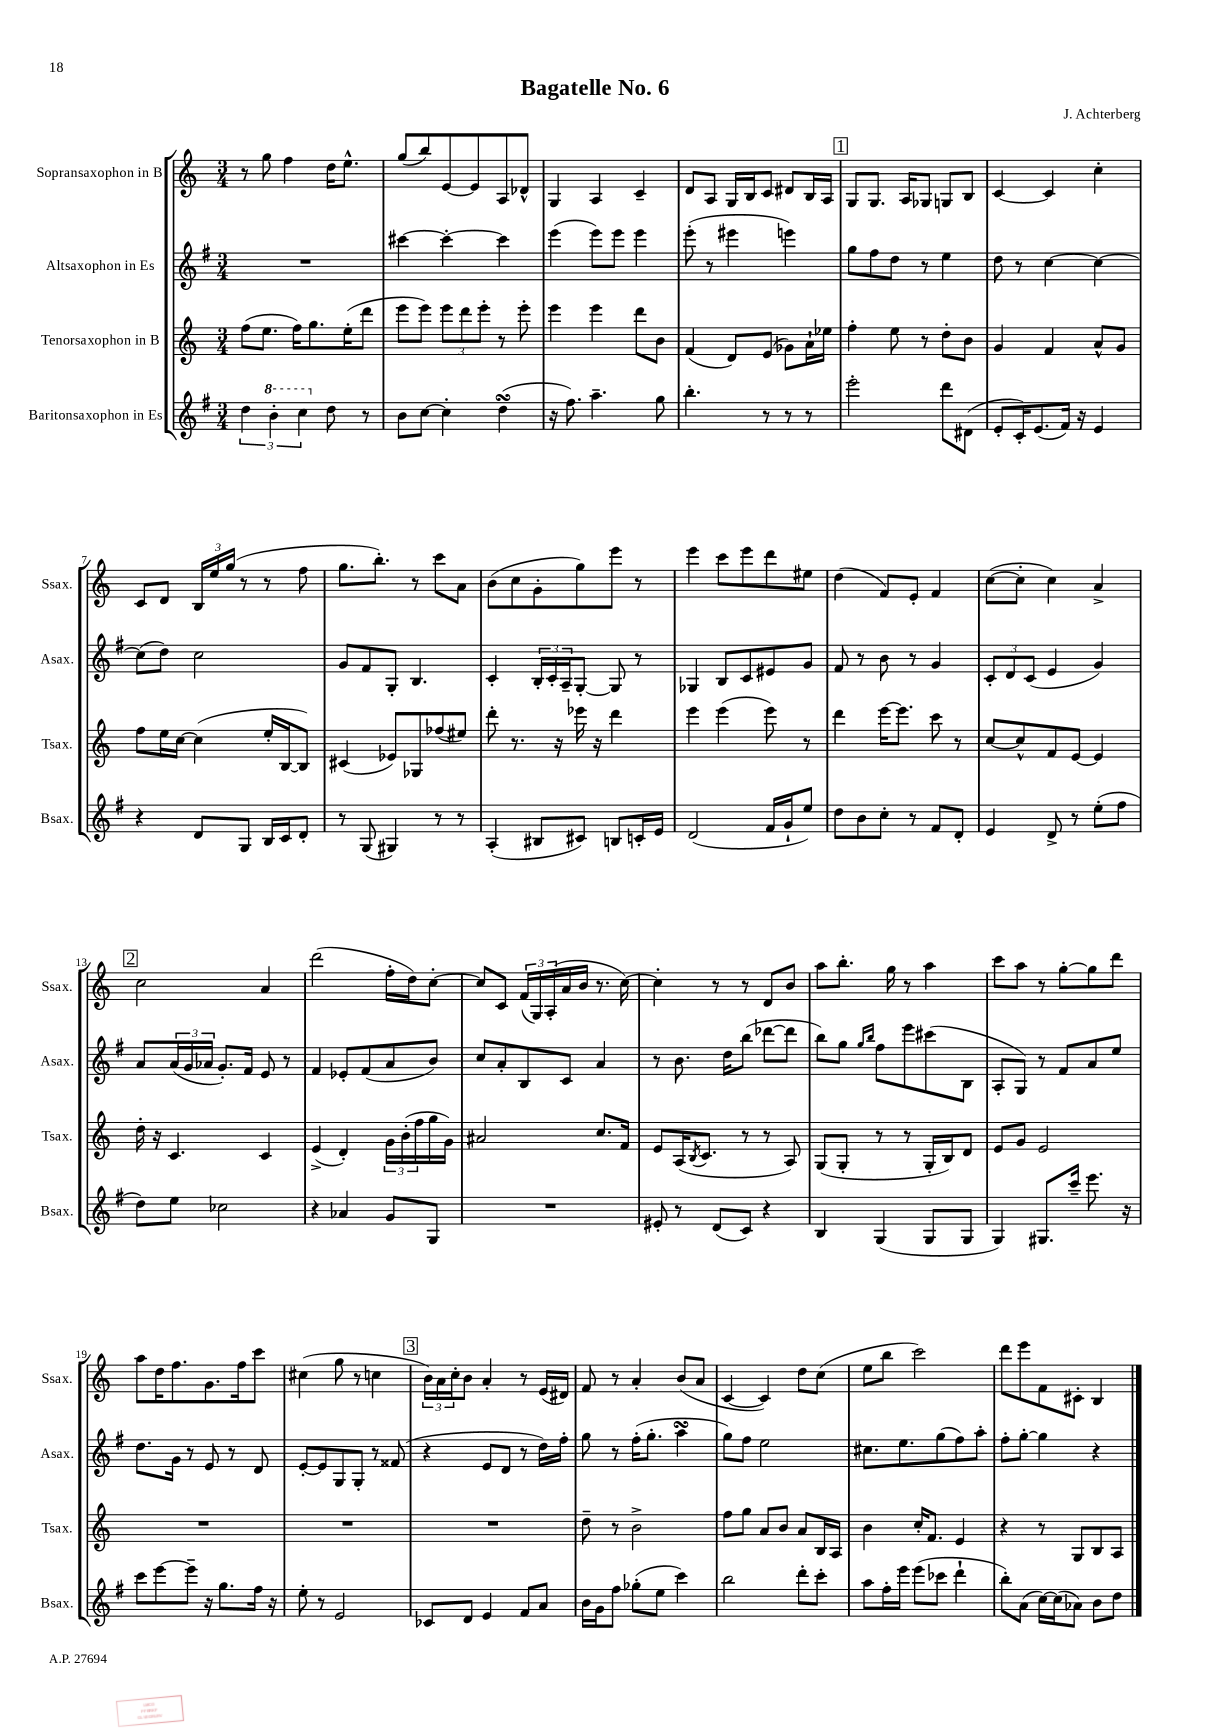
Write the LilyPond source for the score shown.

\header { title = "Bagatelle No. 6" composer = "J. Achterberg" }
<<
\new StaffGroup <<
\new Staff = "s0" \with { instrumentName = "Sopransaxophon in B" shortInstrumentName = "Ssax." } {
    \clef treble \key c \major \numericTimeSignature \time 3/4
    r8 g''8 f''4 d''16 e''8.-^ |
    g''8( b''8) e'8~ e'8 a8 des'8-^ |
    g4 a4 c'4-- |
    d'8 a8 g16 b16 c'8 dis'8 b16 a16 |
    \mark \markup { \box "1" } g8 g8. a16 ges8 g8 b8 |
    c'4~ c'4 c''4-. |
    c'8 d'8 \tuplet 3/2 { b16 e''16 g''16( } r8 r8 f''8 |
    g''8. b''8.-.) r8 c'''8 a'8 |
    b'8( c''8 g'8-. g''8) e'''8 r8 |
    e'''4 c'''8 e'''8 d'''8 eis''8 |
    d''4( f'8) e'8-. f'4 |
    c''8~( c''8-. c''4) a'4-> |
    \mark \markup { \box "2" } c''2 a'4 |
    d'''2( f''16-. d''16) c''8~-. |
    c''8 c'8 \tuplet 3/2 { f'16( g16) a16-.( } a'16 b'16 r8. c''16~) |
    c''4-. r8 r8 d'8 b'8 |
    a''8 b''8.-. g''16 r8 a''4 |
    c'''8 a''8 r8 g''8~-. g''8 d'''8 |
    a''8 d''16 f''8. g'8. f''16 c'''8 |
    cis''4( g''8 r8 c''4 |
    \mark \markup { \box "3" } \tuplet 3/2 { b'16) a'16 c''16-. } b'8 a'4-. r8 e'16( dis'16) |
    f'8 r8 a'4-. b'8( a'8 |
    c'4~ c'4) d''8 c''8( |
    e''8 b''8 c'''2) |
    d'''8 e'''8 f'8 cis'8-. b4 \bar "|." |
}
\new Staff = "s1" \with { instrumentName = "Altsaxophon in Es" shortInstrumentName = "Asax." } {
    \clef treble \key g \major \numericTimeSignature \time 3/4
    R2. |
    cis'''4~ cis'''4~-. cis'''4 |
    e'''4( e'''8) e'''8 e'''4 |
    e'''8-.( r8 eis'''4 e'''4) |
    \mark \markup { \box "1" } g''8 fis''8 d''8 r8 e''4 |
    d''8 r8 c''4~ c''4~ |
    c''8( d''8) c''2 |
    g'8 fis'8 g8-. b4. |
    c'4-. \tuplet 3/2 { b16-. c'16-. a16-- } g8~-. g8 r8 |
    ges4 b8 c'8 eis'8 g'8 |
    fis'8 r8 b'8 r8 g'4 |
    \tuplet 3/2 { c'8-. d'8 c'8( } e'4 g'4) |
    \mark \markup { \box "2" } a'8 \tuplet 3/2 { a'16( g'16 aes'16 } g'8.-.) fis'16 e'8 r8 |
    fis'4 ees'8-. fis'8( a'8 b'8) |
    c''8 a'8-. b8 c'8 a'4 |
    r8 b'8. d''16 b''8( des'''8~ des'''8 |
    b''8) g''8 \grace { g''16 b''16 } fis''8 e'''8 cis'''8( b8 |
    a8-. g8) r8 fis'8 a'8 e''8 |
    d''8. g'16 r8 e'8 r8 d'8 |
    e'8~-. e'8 g8 g8-. r8 fisis'8( |
    \mark \markup { \box "3" } r4 e'8 d'8 r8 d''16) fis''16-. |
    g''8 r8 fis''16-.( g''8.-. a''4\turn |
    g''8) fis''8 e''2 |
    cis''8. e''8. g''8( fis''8) a''8-. |
    fis''8-. g''8~-. g''4 r4 \bar "|." |
}
\new Staff = "s2" \with { instrumentName = "Tenorsaxophon in B" shortInstrumentName = "Tsax." } {
    \clef treble \key c \major \numericTimeSignature \time 3/4
    f''8( e''8. f''16) g''8. e''16-.( d'''8 |
    e'''8 e'''8) \tuplet 3/2 { e'''8 d'''8 e'''8-. } r8 e'''8-. |
    e'''4 e'''4 d'''8 b'8 |
    f'4( d'8) e'8( ges'8) a'16-! ees''16 |
    \mark \markup { \box "1" } f''4-. e''8 r8 d''8-. b'8 |
    g'4 f'4 a'8-^ g'8 |
    f''8 e''16 c''16~ c''4( e''16-. b16~ b8) |
    cis'4( ees'8) ges8 fes''8( eis''8) |
    d'''8-. r8. r16 ees'''16 r16 d'''4 |
    e'''4 e'''4( e'''8) r8 |
    d'''4 e'''16~ e'''8. c'''8 r8 |
    c''8~ c''8-^ f'8 e'8~ e'4 |
    \mark \markup { \box "2" } d''16-. r16 c'4. c'4 |
    e'4->( d'4-.) \tuplet 3/2 { g'16 b'16-.( f''16 } g''16 g'16) |
    ais'2 c''8. f'16 |
    e'8 a16( \acciaccatura { b8 } c'8. r8 r8 a8) |
    g8( g8-. r8 r8 g16-. b16) d'8 |
    e'8 g'8 e'2 |
    R2. |
    R2. |
    \mark \markup { \box "3" } R2. |
    d''8-- r8 b'2-> |
    f''8 g''8 a'8 b'8 a'8 b16 a16 |
    b'4 c''16-. f'8. e'4 |
    r4 r8 g8 b8 a8 \bar "|." |
}
\new Staff = "s3" \with { instrumentName = "Baritonsaxophon in Es" shortInstrumentName = "Bsax." } {
    \clef treble \key g \major \numericTimeSignature \time 3/4
    \tuplet 3/2 { d''4 \ottava #1 b''4-. c'''4 \ottava #0 } d''8 r8 |
    b'8 c''8~ c''4-. d''4\turn( |
    r16 fis''8.) a''4.-- g''8 |
    b''4.-. r8 r8 r8 |
    \mark \markup { \box "1" } e'''2-. d'''8 dis'8( |
    e'8-. c'16-.) e'8.( fis'16) r16 e'4 |
    r4 d'8 g8 b16 c'16 d'8-. |
    r8 g8( gis4) r8 r8 |
    a4-.( bis8 cis'8) b8 c'16-. e'16 |
    d'2( fis'16 g'16-! e''8) |
    d''8 b'8 c''8-. r8 fis'8 d'8-. |
    e'4 d'8-> r8 e''8-.( fis''8 |
    \mark \markup { \box "2" } d''8) e''8 ces''2 |
    r4 aes'4 g'8 g8 |
    R2. |
    eis'8-. r8 d'8( c'8) r4 |
    b4 g4( g8 g8 |
    g4) gis8. c'''16-- e'''8. r16 |
    c'''8 e'''8~ e'''8-- r16 g''8. fis''16 r16 |
    e''8-. r8 e'2 |
    \mark \markup { \box "3" } ces'8 d'8 e'4 fis'8 a'8 |
    b'16 g'16 fis''8 ges''8-.( e''8 c'''4) |
    b''2 d'''8-. c'''8-. |
    a''8 fis''16-. e'''16 e'''8( ces'''8 d'''4-! |
    b''8-.) a'8( c''16~) c''16( aes'8) b'8 d''8 \bar "|." |
}
>>
>>
